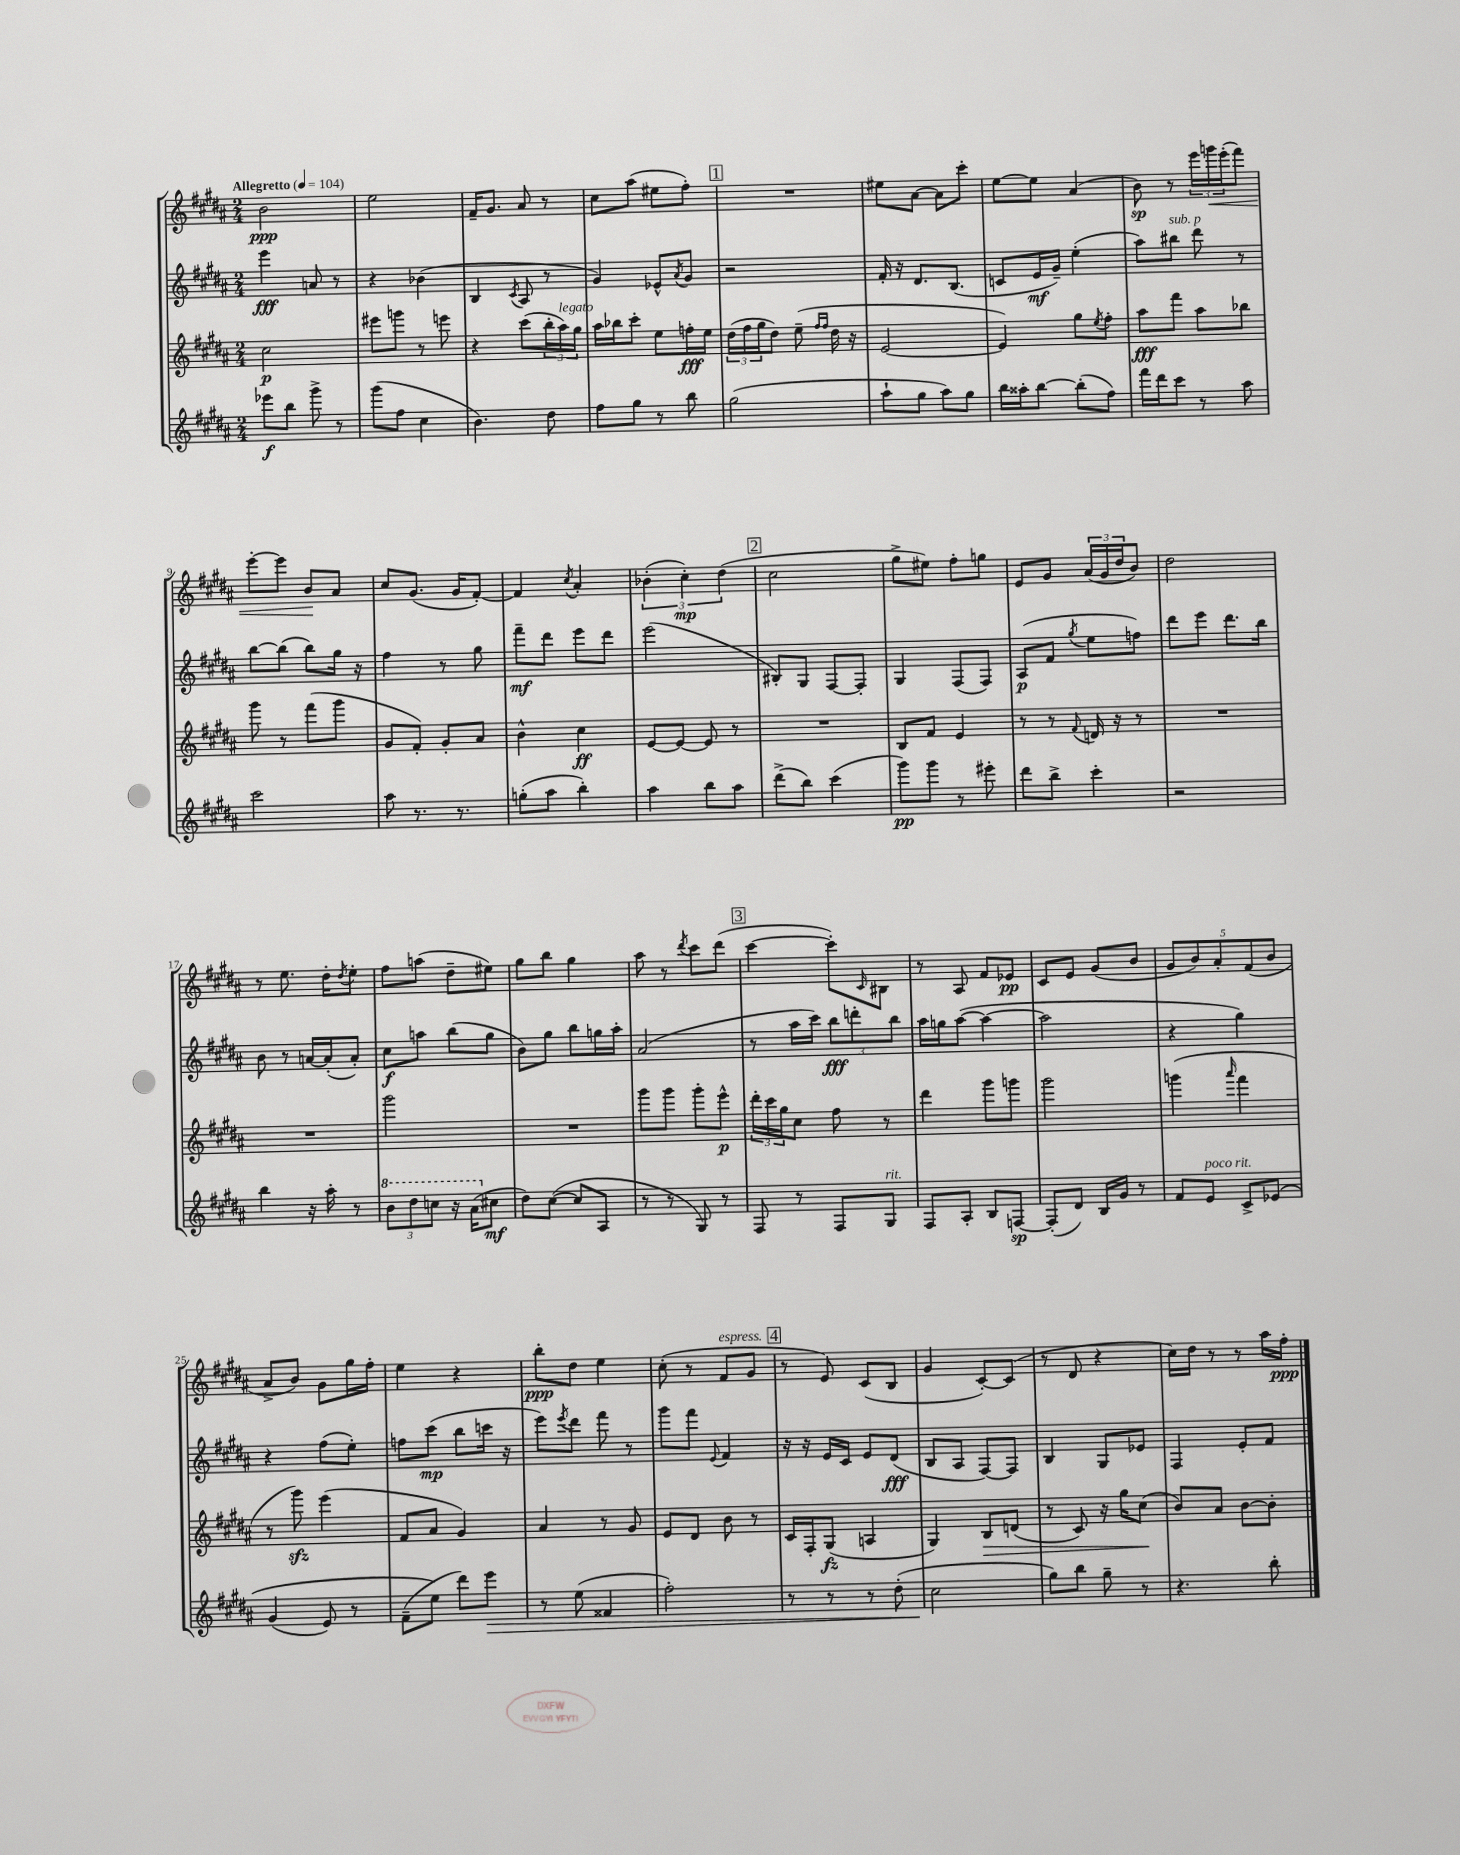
<<
\new StaffGroup <<
\new Staff = "s0" {
    \clef treble \key b \major \numericTimeSignature \time 2/4 \tempo "Allegretto" 4 = 104
    b'2\ppp |
    e''2 |
    fis'16-- gis'8. ais'8 r8 |
    cis''8 ais''8( eis''8 fis''8-.) |
    \mark \markup { \box "1" } R2 |
    eis''8 ais'8~ ais'8 cis'''8-. |
    e''8~ e''8 ais'4( |
    b'8\sp) r8 \tuplet 3/2 { e'''16 g'''16\< e'''16-.( } fis'''8) |
    e'''8~-. e'''8 b'8\! ais'8 |
    cis''8 gis'8.( gis'16 fis'8~-.) |
    fis'4 \acciaccatura { cis''8 } ais'4-. |
    \tuplet 3/2 { bes'4-.( cis''4-.\mp) dis''4( } |
    \mark \markup { \box "2" } cis''2 |
    gis''8-> eis''8) fis''8-. g''8 |
    e'8 gis'8 \tuplet 3/2 { ais'16( gis'16 dis''16 } b'8) |
    dis''2 |
    r8 e''8. dis''16-. \acciaccatura { dis''8 } e''8-. |
    fis''8 a''8( dis''8-- eis''8) |
    gis''8 b''8 gis''4 |
    ais''8 r8 \acciaccatura { dis'''8 } cis'''8 dis'''8( |
    \mark \markup { \box "3" } cis'''4~ cis'''8-.) \grace { cis'16 } bis8 |
    r8 ais8 fis'8 ees'8\pp |
    cis'8 e'8 gis'8( b'8 |
    \tuplet 5/4 { gis'8 b'8) ais'8-. fis'8( b'8 } |
    ais'8-> b'8) gis'8 gis''16 fis''16-. |
    e''4 r4 |
    b''8-.\ppp dis''8 e''4 |
    cis''8-.( r8 fis'8^\markup { \italic "espress." } gis'8 |
    \mark \markup { \box "4" } r8 e'8) cis'8( b8 |
    gis'4 cis'8~-.) cis'8( |
    r8 dis'8 r4 |
    cis''16) dis''16 r8 r8 ais''16 fis''16-.\ppp \bar "|." |
}
\new Staff = "s1" {
    \clef treble \key b \major \numericTimeSignature \time 2/4
    e'''4\fff a'8 r8 |
    r4 bes'4( |
    b4 \acciaccatura { cis'8 } ais8 r8 |
    gis'4) ees'8-^ \acciaccatura { ais'8 } gis'8 |
    \mark \markup { \box "1" } r2 |
    fis'16-. r16 dis'8. b8.( |
    c'8 e'16\mf gis'16--) e''4-.( |
    ais''8) bis''8^\markup { \italic "sub. p" } dis'''8 r8 |
    b''8~ b''8( b''8) gis''16 r16 |
    fis''4 r8 gis''8 |
    fis'''8--\mf dis'''8 e'''8 dis'''8 |
    e'''2( |
    \mark \markup { \box "2" } bis8-.) gis8 fis8~ fis8-. |
    gis4 fis8( fis8) |
    ais8\p( fis'8 \acciaccatura { gis''8 } e''8 f''8) |
    dis'''8 e'''8 dis'''8. b''16 |
    b'8 r8 a'16~ a'16-.( a'8-.) |
    cis''8\f a''8 b''8( gis''8 |
    b'8) gis''8 b''8 g''16 ais''16-. |
    ais'2( |
    \mark \markup { \box "3" } r8 ais''16 cis'''16) \tuplet 3/2 { b''8\fff d'''8-. b''8 } |
    ais''16 g''16 ais''8~( ais''4~ |
    ais''2 |
    r4 gis''4) |
    r4 fis''8( e''8-.) |
    f''8 cis'''8\mp( b''8 c'''16 r16 |
    e'''8) \acciaccatura { e'''8 } dis'''8 fis'''8 r8 |
    gis'''8 fis'''8 \appoggiatura { e'8 } fis'4 |
    \mark \markup { \box "4" } r16 r16 e'16 cis'16 e'8 dis'8\fff( |
    b8 ais8 fis8~) fis8 |
    b4 gis8 ees'8 |
    fis4 e'8-. fis'8 \bar "|." |
}
\new Staff = "s2" {
    \clef treble \key b \major \numericTimeSignature \time 2/4
    cis''2\p |
    eis'''8 g'''8 r8 e'''8 |
    r4 cis'''8( \tuplet 3/2 { b''16-. ais''16^\markup { \italic "legato" }) gis''16 } |
    ais''16 bes''16 cis'''8-. e''8 f''16-.\fff e''16 |
    \mark \markup { \box "1" } \tuplet 3/2 { dis''16( fis''16 gis''16 } dis''8) e''8--( \grace { fis''16 fis''16 } dis''16 r16 |
    e'2~ |
    e'4) gis''8 \acciaccatura { e''8 } fis''8-. |
    ais''8\fff fis'''8 ais''8 bes''8 |
    gis'''8 r8 fis'''8( gis'''8 |
    gis'8 fis'8-.) gis'8-. ais'8 |
    b'4-^ cis''4\ff |
    e'8~ e'8~ e'8 r8 |
    \mark \markup { \box "2" } R2 |
    b8 fis'8 e'4 |
    r8 r8 \appoggiatura { fis'8 } d'16 r16 r8 |
    R2 |
    R2 |
    gis'''2 |
    R2 |
    gis'''8 gis'''8 gis'''8-. e'''8-^\p |
    \mark \markup { \box "3" } \tuplet 3/2 { dis'''16-. cis'''16 gis''16 } cis''8 fis''8 r8 |
    dis'''4 gis'''8 g'''8 |
    gis'''2 |
    g'''4( \grace { ais'''16 } fis'''4 |
    r8 gis'''8\sfz) e'''4( |
    fis'8 ais'8 gis'4) |
    ais'4 r8 gis'8 |
    e'8 dis'8 b'8 r8 |
    \mark \markup { \box "4" } cis'16 fis16-. gis8\fz( a4 |
    gis4) b8\> d'8( |
    r8 cis'8) r16 gis''16 cis''8\!( |
    b'8) ais'8 b'8~ b'8-. \bar "|." |
}
\new Staff = "s3" {
    \clef treble \key b \major \numericTimeSignature \time 2/4
    ees'''8\f b''8 gis'''8-> r8 |
    gis'''8( fis''8 cis''4 |
    b'4.) dis''8 |
    fis''8 gis''8 r8 b''8 |
    \mark \markup { \box "1" } gis''2( |
    ais''8-! gis''8 ais''8) gis''8 |
    b''16 aisis''16-. b''8~ b''8-.( fis''8) |
    fis'''16 dis'''16 cis'''8 r8 ais''8 |
    cis'''2 |
    ais''8 r8. r8. |
    g''8-.( ais''8 b''4-.) |
    ais''4 b''8 ais''8 |
    \mark \markup { \box "2" } dis'''8->( b''8) cis'''4( |
    gis'''8\pp) gis'''8 r8 eis'''8-. |
    dis'''8 b''8-> cis'''4-. |
    r2 |
    b''4 r16 ais''16-. r8 |
    \tuplet 3/2 { \ottava #1 b''8 dis'''8 c'''8 } r16 ais''16( \ottava #0 cis''!8\mf |
    dis''8) cis''8~( cis''8 ais8 |
    r8 r8 gis8) r8 |
    \mark \markup { \box "3" } fis8 r8 fis8 gis8^\markup { \italic "rit." } |
    fis8 ais8-. b8 f8~\sp |
    f8-.( dis'8) b16 gis'16 r8 |
    fis'8 e'8^\markup { \italic "poco rit." } cis'8-> ees'8\( |
    gis'4( e'8) r8 |
    fis'8--( e''8\) dis'''8) e'''8\> |
    r8 e''8( fisis'4 |
    fis''2-.) |
    \mark \markup { \box "4" } r8 r8 r8 dis''8-.( |
    cis''2\! |
    gis''8) b''8 gis''8-- r8 |
    r4. b''8-. \bar "|." |
}
>>
>>
